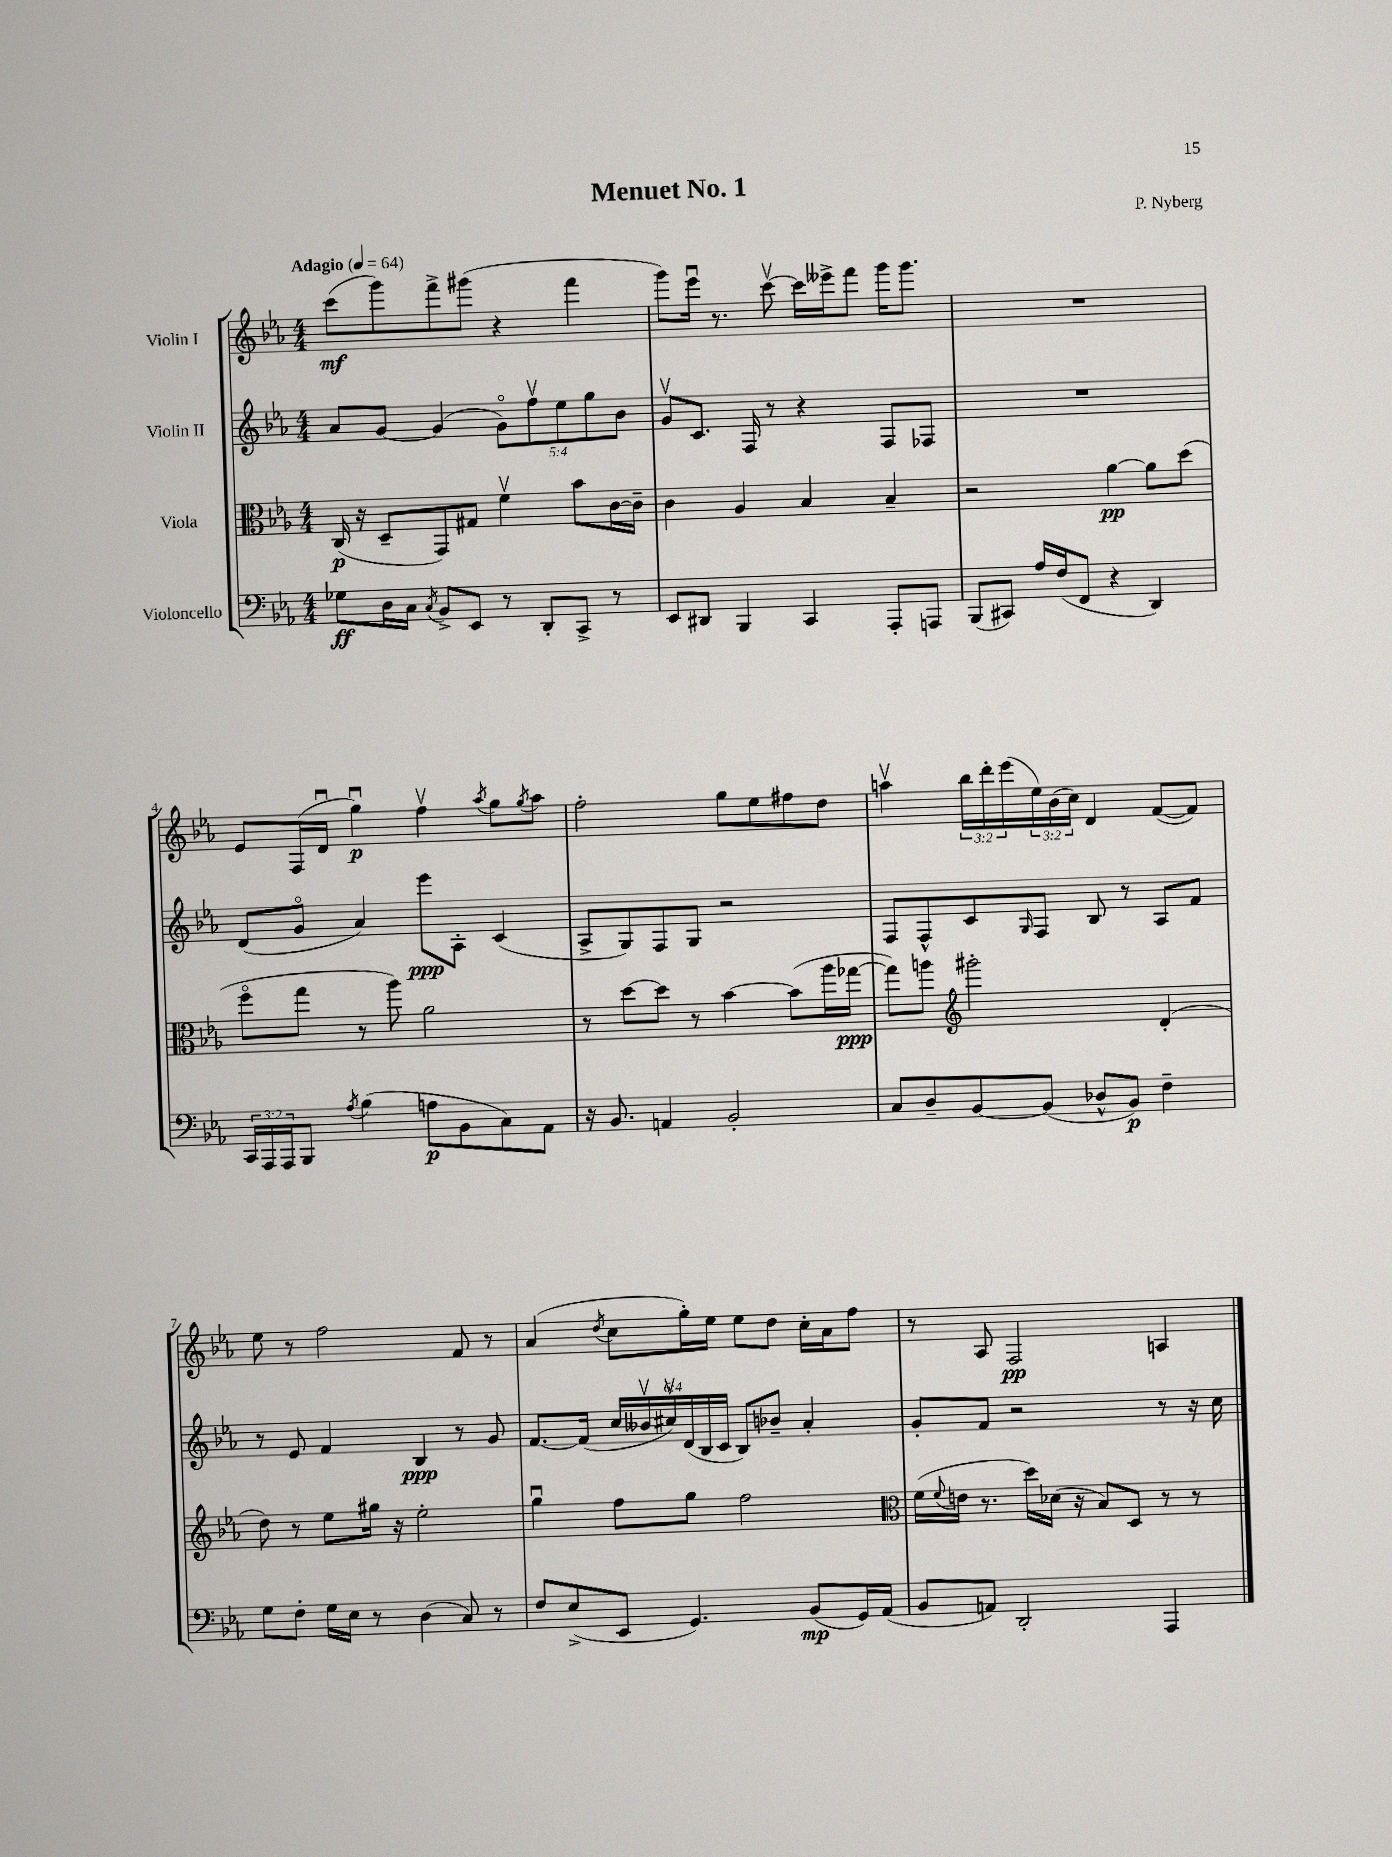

**kern	**kern	**kern	**kern
*staff4	*staff3	*staff2	*staff1
*clefF4	*clefC3	*clefG2	*clefG2
*k[b-e-a-]	*k[b-e-a-]	*k[b-e-a-]	*k[b-e-a-]
*M4/4	*M4/4	*M4/4	*M4/4
*MM64	*MM64	*MM64	*MM64
8G-	(16C	8a-	(8ccc
.	16r	.	.
16D	8D~	[8g	8ggg)
16C	.	.	.
8qC	.	.	.
8BB-^	8GG)	(4g]	8fff^
8EE-	8G#	.	(8ggg#
8r	4fv	10go)	4r
.	.	10ffv	.
8DD'	.	.	.
.	.	10ee-	.
8CC^	8b-	.	4fff
.	.	10gg	.
8r	[16c	.	.
.	.	10b-	.
.	16c~]	.	.
=	=	=	=
8EE-	4c	8gv	8ggg)
8DD#	.	8.c	16eee-u
.	.	.	8.r
4BBB-	4A-	.	.
.	.	16F	.
.	.	8r	[8cccv
4CC	4B-	4r	16ccc]
.	.	.	16eee--^
.	.	.	8fff
8AAA-'	4B-~	8F	16ggg
.	.	.	8.ggg
8AAA	.	8F-	.
=	=	=	=
(8BBB-	2r	1r	1r
8CC#)	.	.	.
16A-	.	.	.
(16F	.	.	.
8FF	.	.	.
4r	[4a-	.	.
4DD)	8a-]	.	.
.	(8dd	.	.
=	=	=	=
24CC	8ffo	(8d	8e-
24AAA-	.	.	.
24AAA-	.	.	.
8BBB-	8gg	8go	(16F
.	.	.	16du
8qA-	.	.	.
(4B-	8r	4a-)	4ggu)
.	8aa-)	.	.
8A	2a-	8eee-	4ffv
8BB-	.	8A-'	.
.	.	.	8qaa-
8C)	.	(4c	8gg
.	.	.	8qgg
8AA-	.	.	8aa-
=	=	=	=
16r	8r	8A-^	2ff'
8.BB-	.	.	.
.	[8dd	8G)	.
4AA	8dd]	8F	.
.	8r	8G	.
2BB-'	[4b-	2r	8gg
.	.	.	8ee-
.	(8b-]	.	8ff#
.	16aa-	.	8dd
.	[16gg-	.	.
=	=	=	=
8C	8gg-])	8F	4aav
8D~	8aa	8F^^	.
*	*clefG2	*	*
[8BB-	2ggg#'	8c	24bb-
.	.	.	24ddd'
.	.	.	(24eee-
.	.	16qqG	.
(8BB-]	.	8F	24ee-)
.	.	.	(24b-
.	.	.	24cc)
8D-^^	.	8B-	4d
8BB-)	.	8r	.
4F~	(4d'	8A-	([8f
.	.	8f	8f])
=	=	=	=
8G	8dd)	8r	8ee-
8F'	8r	8e-	8r
16G	8ee-	4f	2ff
16E-	.	.	.
8r	16gg#	.	.
.	16r	.	.
(4D	2ee-'	4B-	.
8C)	.	8r	8f
8r	.	8g	8r
=	=	=	=
8F	4ggu	[8.f	(4a-
(8E-^	.	.	.
.	.	(16f]	.
.	.	.	8qdd
8EE-	8ff	24cc	8cc
.	.	24b--v	.
.	.	24cc#v)	.
4.GG)	8gg	(24d	16gg')
.	.	24B-	.
.	.	.	16ee-
.	.	24c	.
.	2ff	8B-)	8ee-
.	.	8b-~	8dd
(8BB-	.	4a-'	16cc'
.	.	.	16a-
16GG)	.	.	8ff
(16AA-	.	.	.
=	=	=	=
*	*clefC3	*	*
8BB-	(16f	8g'	8r
.	8qqf	.	.
.	16e	.	.
8AA)	8.r	8f	8A-
2DD'	.	2r	2F
.	16dd)	.	.
.	(16d-	.	.
.	16r	.	.
.	8B-)	.	.
.	8D	.	.
4AAA-	8r	8r	4A
.	8r	16r	.
.	.	16cc	.
==	==	==	==
*-	*-	*-	*-
